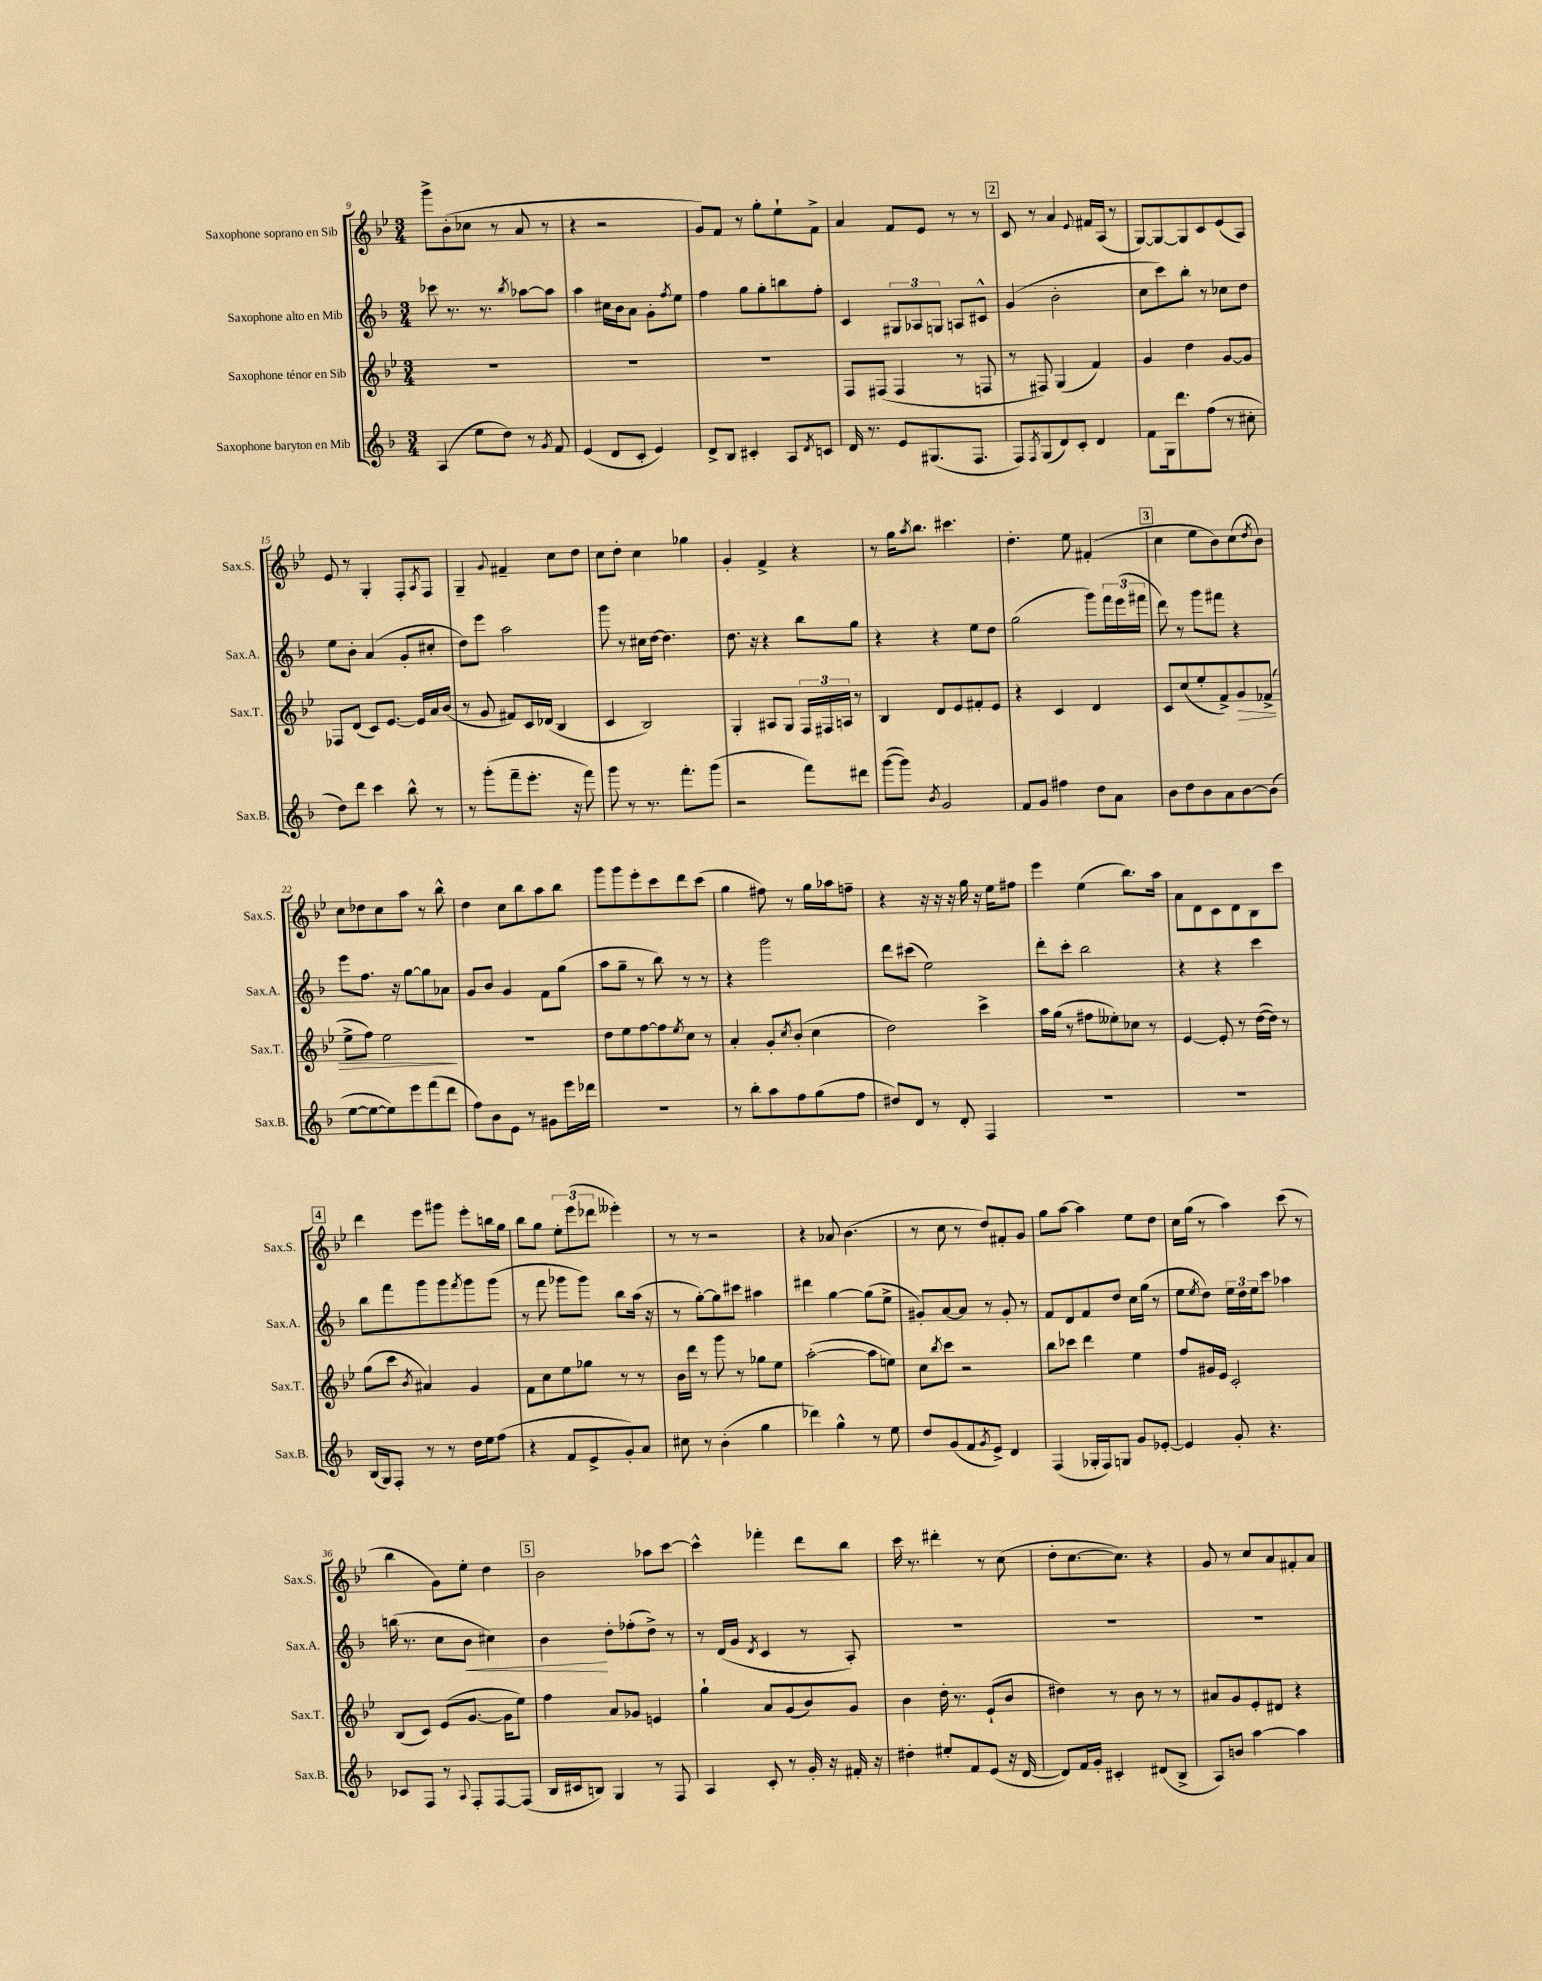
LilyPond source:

<<
\new StaffGroup <<
\new Staff = "s0" \with { instrumentName = "Saxophone soprano en Sib" shortInstrumentName = "Sax.S." } {
    \clef treble \key bes \major \numericTimeSignature \time 3/4
    g'''8-> bes'8-.( ces''8 r8 a'8 r8 |
    r4 r2 |
    g'8) f'8 r8 g''8-. ees''8-! f'8-> |
    a'4 f'8 ees'8 r8 r8 |
    \mark \markup { \box "2" } c'8 r8 a'4 \appoggiatura { ees'8 } fis'16 a16( r8 |
    g8~) g8~ g8 c'8 ees'8( a8) |
    ees'8 r8 g4-. f8-. \acciaccatura { a8 } f8 |
    g4-- \appoggiatura { g'8 } fis'4-- c''8 d''8 |
    c''8 d''8-. c''4 ges''4 |
    g'4-. f'4-> r4 |
    r8 g''16 \acciaccatura { a''8 } bes''8. cis'''4. |
    d''4.-. ees''8 fis'4-.( |
    \mark \markup { \box "3" } c''4 ees''8 bes'8) c''8( \acciaccatura { d''8 } bes'8) |
    c''8 des''8 c''8 a''8 r8 bes''8-^ |
    d''4 c''8 bes''8 a''8 bes''8 |
    g'''8 g'''8 ees'''8-. c'''8 d'''8 c'''8( |
    g''4 fis''8) r8 g''16 aes''16 f''8-- |
    r4 r16 r16 r16 g''16 r16 ees''16 fis''8 |
    ees'''4 ees''4( bes''8.) a''16 |
    a'8 d'8 c'8 d'8 bes8 c'''8 |
    \mark \markup { \box "4" } d'''4 ees'''8 gis'''8 ees'''8-. b''16 g''16 |
    bes''8 g''8 \tuplet 3/2 { ees''8-. ees'''8( des'''8 } eeses'''4-.) |
    r8 r8 r2 |
    r4 aes'8 bes'4.( |
    r8 c''8 r8 d''8) fis'8-. g'8 |
    g''8 a''8~ a''4 ees''8 d''8 |
    c''16 g''16( r8 a''4) c'''8( r8 |
    bes''4 g'8) ees''8-. d''4 |
    \mark \markup { \box "5" } bes'2 aes''8 c'''8~ |
    c'''4-^ fes'''4-. d'''8 bes''8 |
    c'''16 r8. dis'''4-. r8 c''8( |
    d''8-. c''8.~ c''8.) r4 |
    g'8 r8 c''8 a'8 fis'8-. a'8 \bar "|." |
}
\new Staff = "s1" \with { instrumentName = "Saxophone alto en Mib" shortInstrumentName = "Sax.A." } {
    \clef treble \key f \major \numericTimeSignature \time 3/4
    ces'''8 r8. r8. \acciaccatura { bes''8 } aes''8~ aes''8 |
    a''4 cis''16 bes'16 a'8 g'8-. \acciaccatura { f''8 } e''8 |
    f''4 g''8 g''8-. b''8 f''8-. |
    c'4 \tuplet 3/2 { gis8 aes8 g8 } a8 cis'8-^ |
    \mark \markup { \box "2" } g'4( bes'2-. |
    c''8 c'''8) bes''8-. r8 ces''8 d''8 |
    e''8 bes'8-. a'4( g'8-. cis''8-. |
    d''8) e'''8 a''2 |
    g'''8 r8 cis''16 d''16~ d''4. |
    d''8. r16 r4 bes''8 g''8 |
    r4 r4 e''8 d''8 |
    g''2( g'''8) \tuplet 3/2 { f'''16 e'''16( fis'''16 } |
    \mark \markup { \box "3" } d'''8) r8 g'''8 fis'''8 r4 |
    e'''8 f''8. r16 g''8~ g''8 aes'8 |
    g'8 bes'8 g'4 f'8 g''8( |
    a''8 g''8-- r8 bes''8) r8 r8 |
    r4 g'''2 |
    d'''8 cis'''8( e''2) |
    d'''8-. c'''8-. bes''2 |
    r4 r4 c'''4 |
    \mark \markup { \box "4" } bes''8 f'''8 g'''8 g'''8 \acciaccatura { f'''8 } g'''8 g'''8( |
    r8 f'''8 ges'''8 ges'''8) bes''8 a''16( r16 |
    r8 g''8~-.) g''8 cis'''8 ais''4 |
    dis'''4 g''4~ g''8( e''8-> |
    gis'8-.) a'8~ a'8 r8 gis'8-. r8 |
    f'8 d'8 f'8 d''8 c''16 g''16( r8 |
    e''8 \acciaccatura { e''8 } d''8) \tuplet 3/2 { e''16 d''16 e''16 } c'''8 aes''4 |
    b''16( r8. c''8 bes'8\< cis''4) |
    \mark \markup { \box "5" } bes'4\! d''8-. fes''8-.( d''8->) r8 |
    r8 d'16( g'16 \acciaccatura { d'8 } c'4 r8 a8-.) |
    R2. |
    R2. |
    R2. \bar "|." |
}
\new Staff = "s2" \with { instrumentName = "Saxophone ténor en Sib" shortInstrumentName = "Sax.T." } {
    \clef treble \key bes \major \numericTimeSignature \time 3/4
    R2. |
    R2. |
    R2. |
    f8 fis8( fis4 r8 f8 |
    \mark \markup { \box "2" } r8 fis8) g4( f'4) |
    g'4 d''4 g'8~ g'8 |
    fes8 d'8( c'8) ees'8.~ ees'16 a'16 bes'16( |
    r8 g'8 fis'8) c'16 des'16( bes4 |
    c'4 bes2) |
    g4-. ais8 g8 \tuplet 3/2 { f16 fis16 a16 } r8 |
    bes4 d'8 ees'8 fis'8-. ees'8 |
    r4 c'4 d'4 |
    \mark \markup { \box "3" } c'8 c''8( ees''8-. f'8->) g'8\> fes'8->( |
    ees''8-> f''8) ees''2\! |
    R2. |
    d''8 ees''8 f''8~ f''8 \acciaccatura { ees''8 } c''8 r8 |
    a'4-. g'8-. \acciaccatura { c''8 } bes'8-.( c''4 |
    d''2) c'''4-> |
    a''16 g''16( r8 fis''8 eeses''8-.) ces''8 r8 |
    ees'4~ ees'8-. r8 d''16~( d''16) r8 |
    \mark \markup { \box "4" } g''8( c'''8 \acciaccatura { bes'8 } ais'4) g'4 |
    f'8 c''8 ees''8 ges''8 r8 r8 |
    bes'16 d'''16 r8 g'''8 r8 ges''8 ees''8 |
    a''2~-.( a''8 e''8) |
    c''8 \acciaccatura { bes''8 } c'''8 r2 |
    bes''8 ces'''8 d'''4 ees''4 |
    f''8 gis'16 ees'16 c'2-. |
    bes8( c'8) ees'8( g'8.~ g'16 ees''8) |
    \mark \markup { \box "5" } f''4 a'8 ges'8 e'4 |
    g''4-! a'8 g'8( bes'8) g'8 |
    bes'4 d''16-. r8. ees'8-!( bes'8 |
    dis''4) r8 bes'8 r8 r8 |
    ais'8 g'8 ees'8-. dis'8 r4 \bar "|." |
}
\new Staff = "s3" \with { instrumentName = "Saxophone baryton en Mib" shortInstrumentName = "Sax.B." } {
    \clef treble \key f \major \numericTimeSignature \time 3/4
    a4( e''8 d''8) r8 \acciaccatura { g'8 } f'8 |
    e'4( d'8 c'8-. e'4) |
    d'8-> bes8 cis'4-. a8 \acciaccatura { d'8 } c'8 |
    d'16 r8. e'8 gis8.( f8. |
    \mark \markup { \box "2" } f8) \acciaccatura { f8 } g8( d'8) c'8-. d'4 |
    f'8 g16 d'''8. f''8( r8 cis''8-. |
    d''8) d'''8 c'''4 bes''8-^ r8 |
    r8 g'''8-.( f'''8-- e'''8.-. r16 f'''8) |
    g'''8 r8 r8. f'''8.-. g'''8( |
    r2 f'''8) dis'''8 |
    g'''8~( g'''8) \acciaccatura { bes'8 } g'2 |
    f'8 g'8 fis''4 d''8 a'8 |
    \mark \markup { \box "3" } bes'8 d''8 bes'8 a'8 bes'8~ bes'8( |
    e''8~ e''8~ e''8) e'''8 f'''8( d'''8 |
    f''8) bes'8 e'8 r8 gis'8 e'''16 des'''16 |
    R2. |
    r8 bes''8-. a''8 f''8 g''8( f''8 |
    dis''8) d'8 r8 d'8-. f4 |
    R2. |
    R2. |
    \mark \markup { \box "4" } bes16( g16) f8-. r8 r8 d''16 e''16 f''8( |
    r4 f'8 e'8-> g'8-.) a'8 |
    cis''8 r8 bes'4-.( g''4 |
    des'''4) g''4-^ r8 e''8 |
    d''8 g'8( f'8 \acciaccatura { g'8 } e'8->) d'4 |
    f4( ges16-. f16) g8 g'8 ees'8~-. |
    ees'4 g'8-. r4. |
    ces'8 f8 r8 \appoggiatura { a8 } f8-. f8~ f8( |
    \mark \markup { \box "5" } bes16 cis'16 b8) g4 r8 f8 |
    a4 c'8-. r8 g'16-. r16 fis'16-. r16 |
    dis''4-. eis''8-. f'8 e'8( r16 d'16~ |
    d'8) f'16 g'16-. cis'4-. dis'8( bes8-> |
    a8) b'8 a''4~ a''4 \bar "|." |
}
>>
>>
\layout { \context { \Score currentBarNumber = #9 } }
